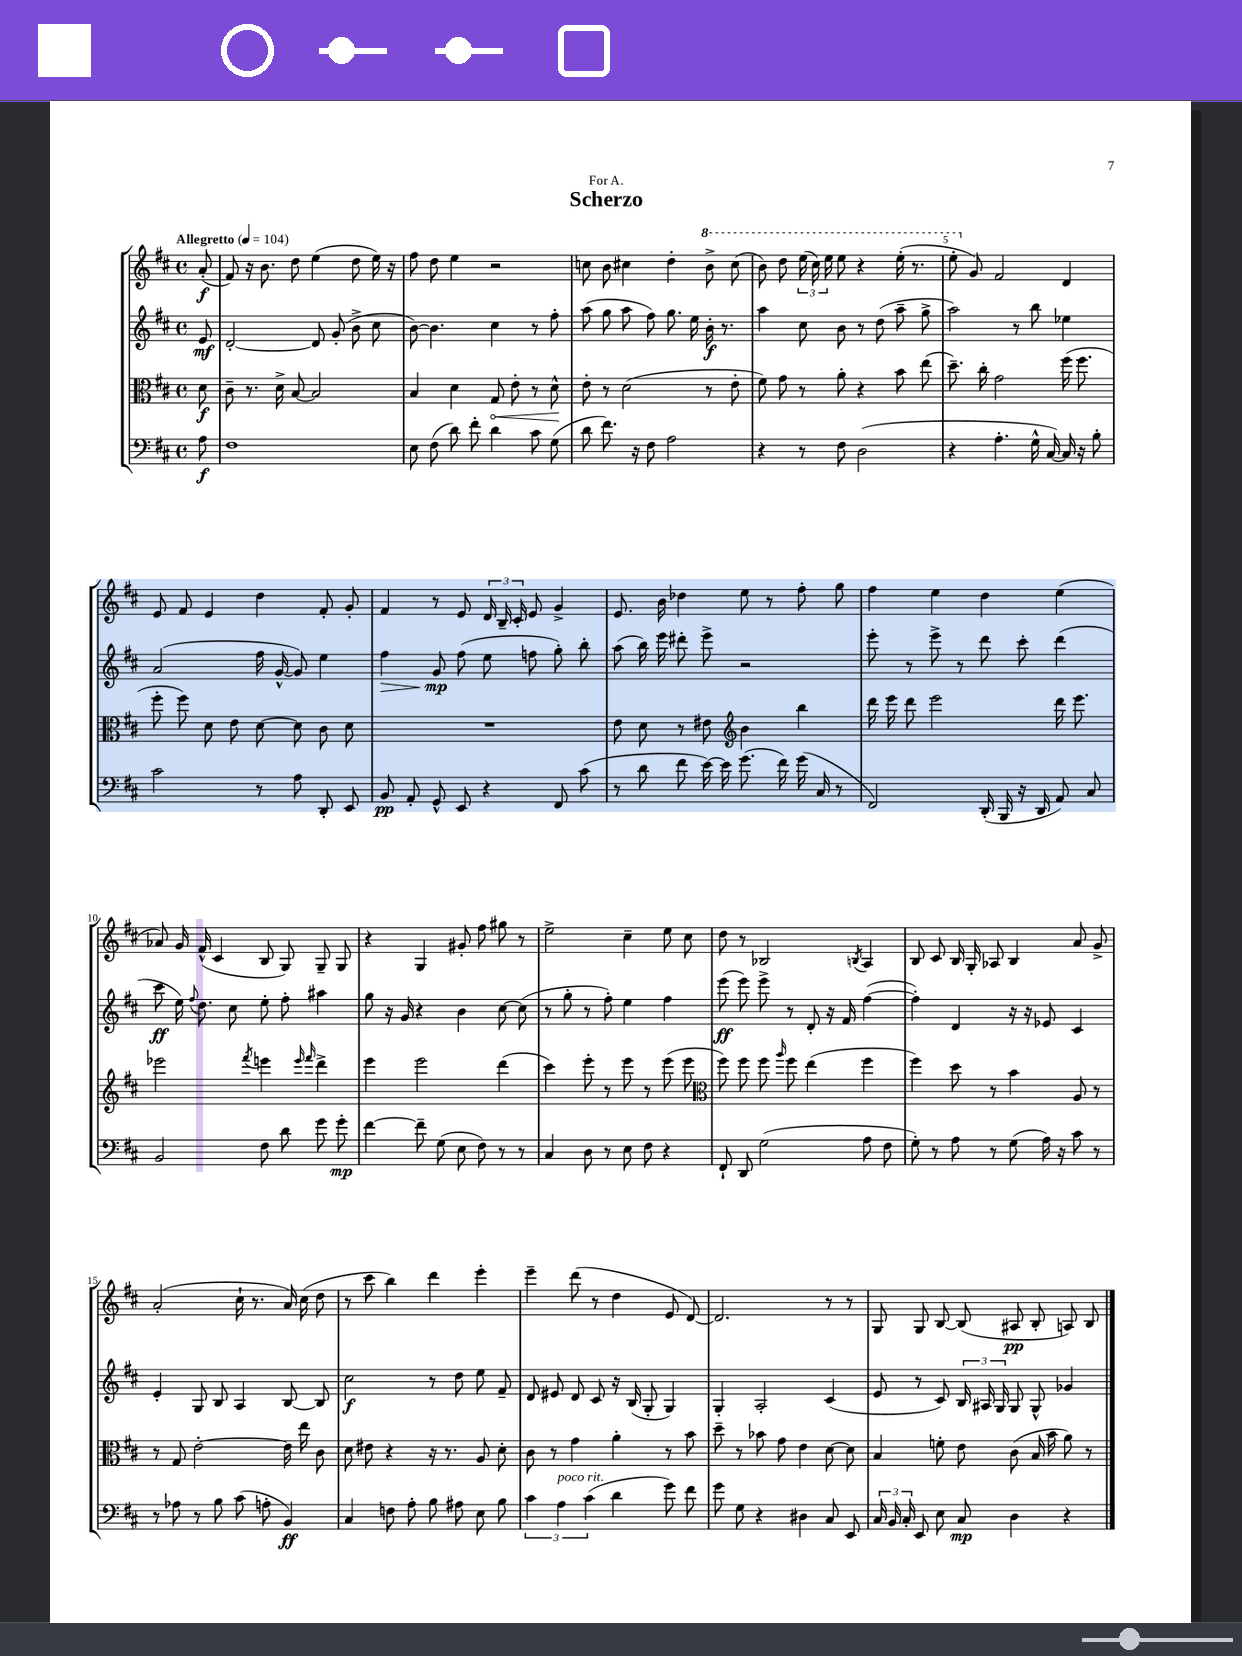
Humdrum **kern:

**kern	**kern	**kern	**kern
*staff4	*staff3	*staff2	*staff1
*clefF4	*clefC3	*clefG2	*clefG2
*k[f#c#]	*k[f#c#]	*k[f#c#]	*k[f#c#]
*M4/4	*M4/4	*M4/4	*M4/4
*met(c)	*met(c)	*met(c)	*met(c)
*MM104	*MM104	*MM104	*MM104
8A\	8d\	8e/	(8a'/
=	=	=	=
1F#	8c#~\	[2d'/	8f#/)
.	8.r	.	16r
.	.	.	8.b\
.	16d^\	.	.
.	[8B/	.	8dd\
.	2B/]	8d/]	(4ee\
.	.	(8g'/	.
.	.	8b^\	8dd\
.	.	8cc#\	16ee\)
.	.	.	16r
=	=	=	=
8E\	4B/	[8b\)	8ff#\
(8F#\	.	4.b\]	8dd\
8d\)	4d\	.	4ee\
8f#'\	.	.	.
4d\	8G/	4cc#\	2r
.	8e'\	.	.
8c#\	8r	8r	.
(8G\	8d^^\	8ff#'\	.
=	=	=	=
8d\	8e'\	(8aa\	8cc\
8.f#\)	8r	8gg\	8b\
.	(2d\	8aa\	4cc#\
16r	.	.	.
8F#\	.	8ff#\)	.
2A\	.	8.gg\	4dd'\
.	.	16ee\	.
.	8r	16b'\	8bb^\
.	.	8.r	.
.	8e'\	.	(8ccc#\
=	=	=	=
4r	8f#\)	4aa\	8bb\)
.	8g\	.	8ddd\
8r	8r	8cc#\	(24eee\
.	.	.	24ccc#\)
.	.	.	24eee\
8F#\	8a'\	8b\	8eee\
(2D\	4r	8r	4r
.	.	(8dd\	.
.	8b\	8aa~\	(16eee'\
.	.	.	8.r
.	(8ee\	8gg^\	.
=	=	=	=
4r	8.dd~\)	2aa\)	8eee'\
.	.	.	8g/)
.	16cc#'\	.	.
4.A'\	2g\	.	2f#/
.	.	8r	.
16G^^\	.	8bb\	.
[16C#/)	.	.	.
16C#/]	(16ff#\	4ee-\	4d/
16r	8.ff#\	.	.
8B'\	.	.	.
=	=	=	=
2c#\	8ff#'\	(2a/	8e/
.	8ff#\)	.	8f#/
.	8d\	.	4e/
.	8e\	.	.
8r	[8d\	16ff#\	4dd\
.	.	[16g^^/	.
8A\	8d\]	8g/])	.
8DD'/	8c#\	4ee\	8f#'/
8EE/	8d\	.	8g'/
=	=	=	=
8BB/	1r	4ff#\	4f#/
8AA'/	.	.	.
8GG^^/	.	8g/	8r
8EE/	.	(8ff#\	8e/
4r	.	8ee\	24d/
.	.	.	24B~/
.	.	.	24c#'/
.	.	8ff\	8e/
8FF#/	.	8gg'\)	4g^/
(8c#\	.	8bb'\	.
=	=	=	=
8r	8e\	(8aa\	8.e/
8d\	8d\	16bb\)	.
.	.	16eee\	16b\
8f#\	8r	8ddd#'\	4dd-\
[16e\)	8e#\	8eee^\	.
16e\]	.	.	.
*	*clefG2	*	*
(8.g\	4b\	2r	8ee\
.	.	.	8r
16f#\)	.	.	.
(16g\	4bb\	.	8ff#'\
16C#/	.	.	.
8r	.	.	8gg\
=	=	=	=
2FF#/)	16ddd\	8eee'\	4ff#\
.	16eee\	.	.
.	8ddd\	8r	.
.	2eee\	8eee^\	4ee\
.	.	8r	.
(16DD'/	.	8ddd\	4dd\
16BBB/	.	.	.
16r	.	8ccc#'\	.
16DD/	.	.	.
8AA/)	16ddd\	(4ddd\	(4ee\
.	8.eee\	.	.
8C#/	.	.	.
=	=	=	=
2BB/	2eee-\	8ccc#\	8a-/)
.	.	16ee\)	16g/
.	.	8qqff#/	.
.	.	8.dd\	(16f#^^/
.	.	.	4c#/
.	.	8cc#\	.
.	8qfff#/	.	.
8F#\	4eee\	8ee'\	8B/
8d\	.	8ff#'\	8G/)
.	16qqeee/	.	.
.	16qqfff#/	.	.
8g\	4ddd^\	4aa#\	8G~/
8g'\	.	.	8G/
=	=	=	=
[4f#\	4eee\	8gg\	4r
.	.	16r	.
.	.	16g/	.
8f#~\]	2eee\	4r	4G/
(8G\	.	.	.
8E\	.	4b\	8g#'/
8F#\)	.	.	8ff#\
8r	(4ddd\	[8cc#\	8gg#\
8r	.	(8cc#\]	8r
=	=	=	=
4C#/	4ccc#\)	8r	2ee^\
.	.	8gg'\	.
8D\	8eee'\	8r	.
8r	8r	8ff#'\)	.
8E\	8eee\	4ee\	4cc#~\
8F#\	8r	.	.
4r	(8eee\	4ff#\	8ee\
.	8eee\	.	8cc#\
=	=	=	=
*	*clefC3	*	*
8FF#`/	8ff#\)	(8eee\	8dd\
8DD/	8ff#\	8eee\)	8r
(2G\	8ff#\	8eee^\	2B-/
.	16qqaa/	.	.
.	8ff#\	8r	.
.	(4ee\	8d'/	.
.	.	16r	.
.	.	16f#/	.
.	.	.	8qB/
8A\	4ff#\	([4ff#\	4A/
8F#\	.	.	.
=	=	=	=
8G'\)	4ff#\)	4ff#'\])	8B/
8r	.	.	8c#/
8A\	8dd\	4d/	16B/
.	.	.	16G'/
8r	8r	.	8A-/
(8G\	4b\	16r	4B/
.	.	16r	.
16A\)	.	8e-/	.
16r	.	.	.
8c#\	8A/	4c#/	8a/
8r	8r	.	8g^/
=	=	=	=
8r	8r	4e'/	(2a'/
8A-\	8G/	.	.
8r	[2e'\	8G/	.
8B\	.	8B/	.
(8c#\	.	4A/	16cc#`\
.	.	.	8.r
8A'\	.	.	.
4BB/)	16e\]	[8B/	16a/)
.	16ee\	.	(16cc#\
.	8c#\	8B/]	8dd\
=	=	=	=
4C#/	8d\	2cc#\	8r
.	8e#\	.	8ccc#\
8F\	4r	.	4bb\)
8A'\	.	.	.
8B\	16r	8r	4ddd\
.	8.r	.	.
8A#\	.	8dd\	.
8E\	8A/	8ee\	4eee'\
8B\	8d'\	8f#~/	.
=	=	=	=
6c#\	8c#\	8d/	4eee~\
.	8r	8e#/	.
6A\	.	.	.
.	4g\	8d/	(8ddd\
(6c#\	.	.	.
.	.	8c#/	8r
4d\	4a'\	16r	4dd\
.	.	(16B/	.
.	.	8G'/	.
8g\)	8r	4G/)	8e/
8f#\	8b\	.	[8d/)
=	=	=	=
8g\	8dd~\	4G'/	2.d/]
8G\	8r	.	.
4r	8b-\	2A'/	.
.	8g\	.	.
4D#\	4e\	.	.
8C#/	[8d\	(4c#/	8r
8EE/	8d\]	.	8r
=	=	=	=
24C#/	4B/	8e/	8G/
24BB/	.	.	.
24C#'/	.	.	.
8EE/	.	8r	8G/
8E\	8f'\	8c#/)	[8B/
8C#/	8e\	24B/	(8B/]
.	.	24A#/	.
.	.	24G/	.
4D\	(8c#\	8G/	8A#/
.	16B/	8G^^/	8B'/
.	16b\	.	.
4r	8a\)	4g-/	8A/)
.	8r	.	8B/
==	==	==	==
*-	*-	*-	*-
